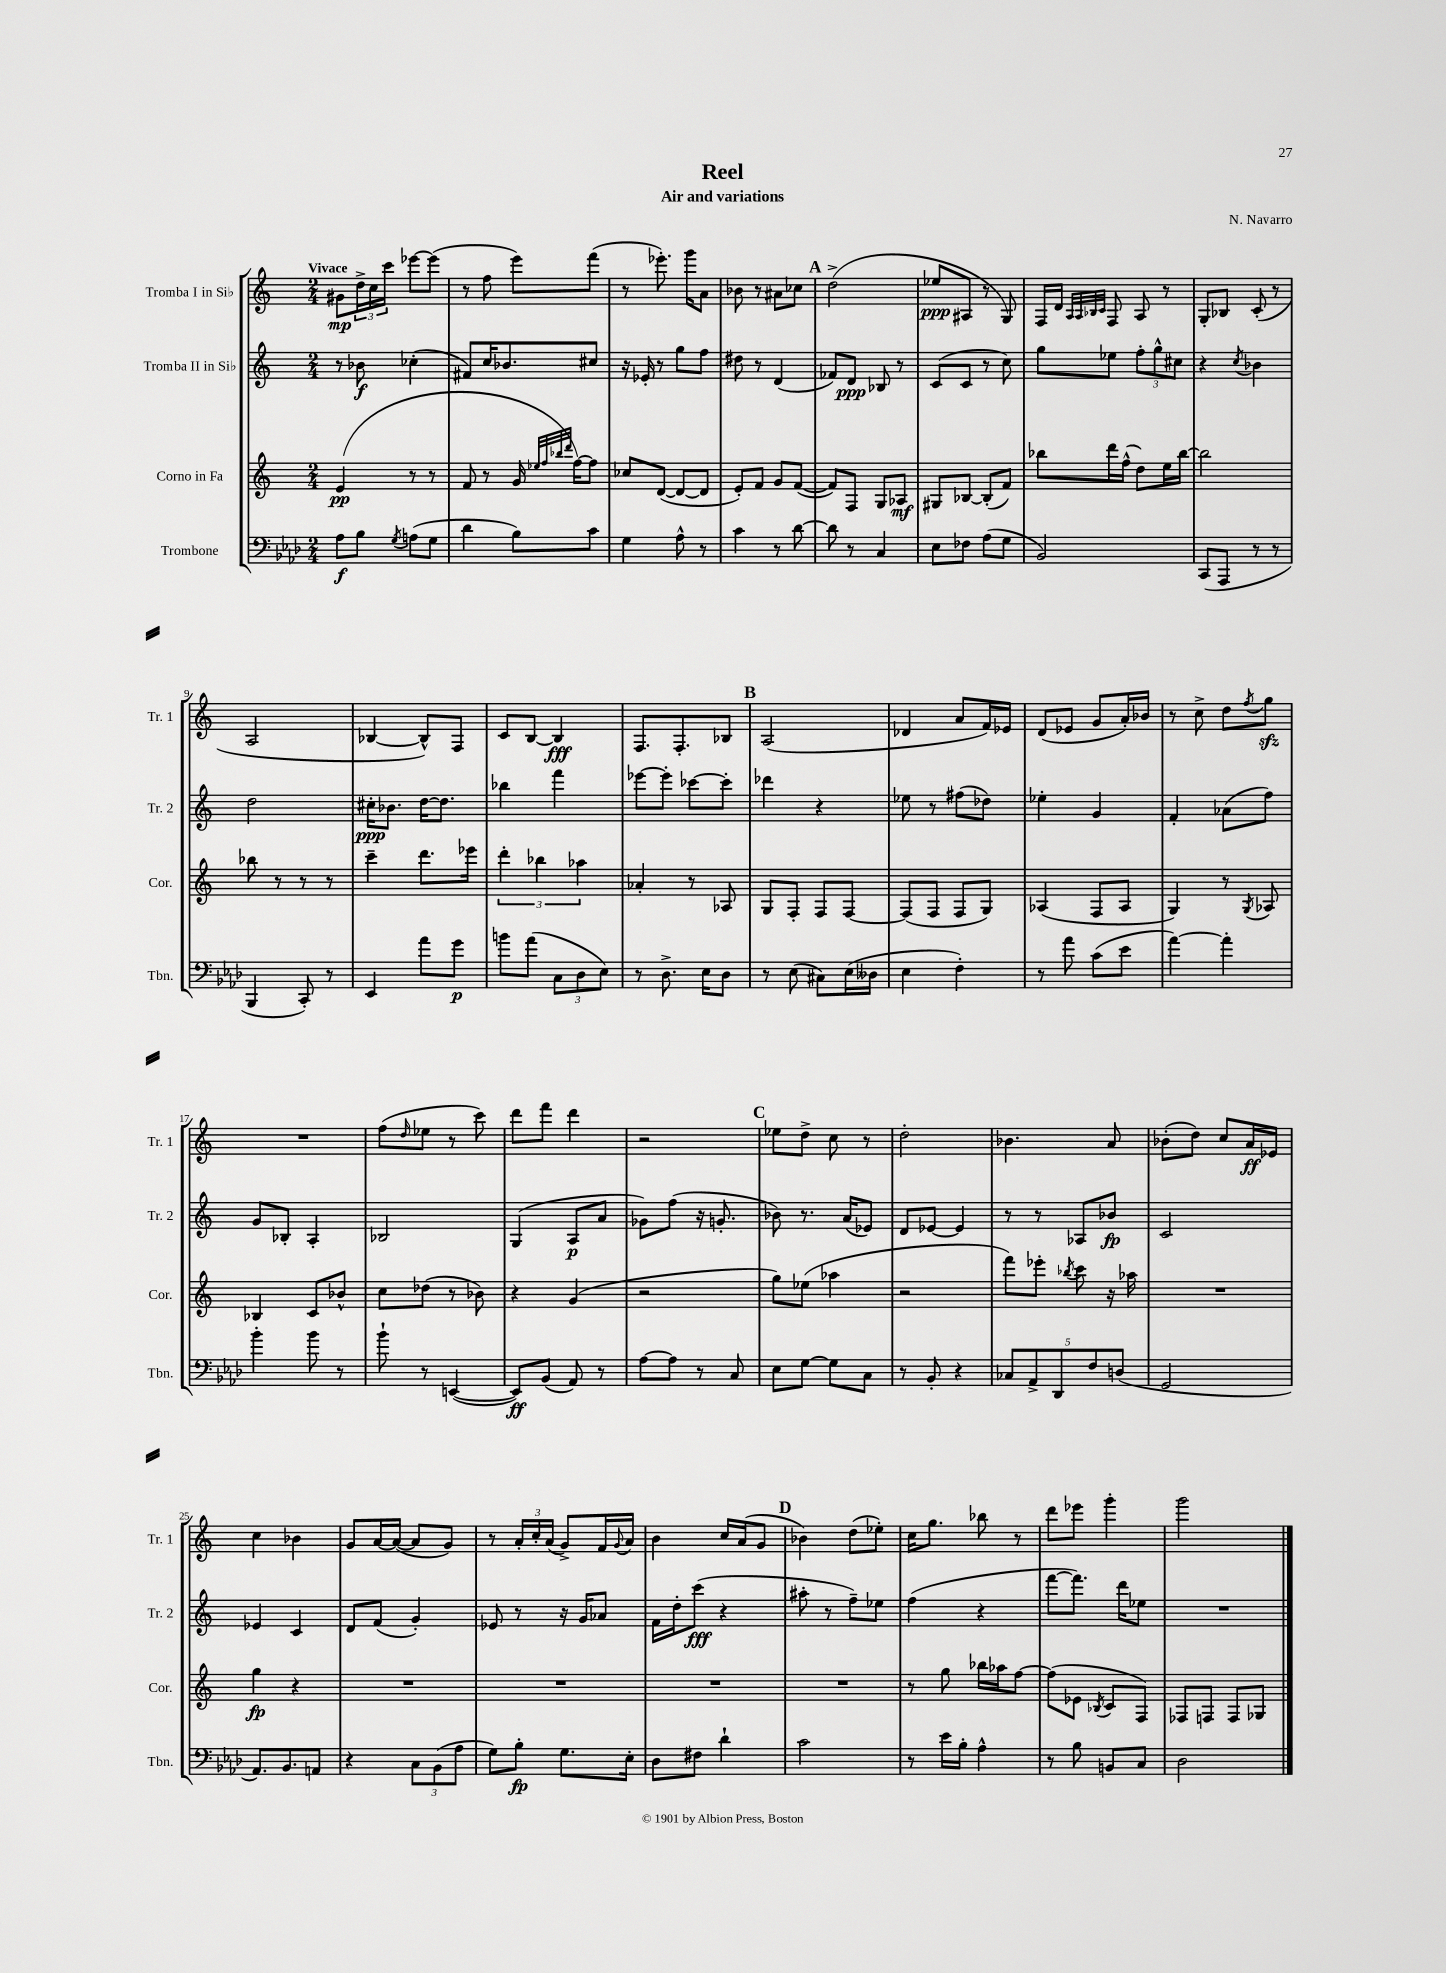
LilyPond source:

\header { title = "Reel" composer = "N. Navarro" subtitle = "Air and variations" }
<<
\new StaffGroup <<
\new Staff = "s0" \with { instrumentName = "Tromba I in Sib" shortInstrumentName = "Tr. 1" } {
    \clef treble \key c \major \numericTimeSignature \time 2/4 \tempo "Vivace"
    gis'8\mp \tuplet 3/2 { d''16-> c''16 c'''16 } ees'''8~ ees'''8( |
    r8 f''8 e'''8) f'''8( |
    r8 ees'''8.-.) g'''16 a'8 |
    bes'8 r8 ais'8 ces''8 |
    \mark \markup { \bold "A" } d''2->( |
    ees''8\ppp ais8 r8 g8) |
    f16 d'16 \grace { a32 a32 bes32 c'32 } f8 a8 r8 |
    g8-. bes8 c'8-.( r8 |
    a2 |
    bes4~ bes8-^) f8 |
    c'8 b8~ b4\fff |
    f8. f8.-. bes8 |
    \mark \markup { \bold "B" } a2( |
    des'4 a'8 f'16) ees'16 |
    d'8( ees'8 g'8 a'16-.) bes'16 |
    r8 c''8-> d''8 \acciaccatura { f''8 } g''8\sfz |
    R2 |
    f''8( \grace { d''16 } ees''8 r8 c'''8) |
    d'''8 f'''8 d'''4 |
    r2 |
    \mark \markup { \bold "C" } ees''8 d''8-> c''8 r8 |
    d''2-. |
    bes'4. a'8 |
    bes'8-.( d''8) c''8 a'16\ff ees'16 |
    c''4 bes'4 |
    g'8 a'16~ a'16~( a'8 g'8) |
    r8 \tuplet 3/2 { a'16-. c''16-. a'16( } g'8->) f'16 \appoggiatura { g'8 } a'16 |
    b'4 c''16 a'16( g'8 |
    \mark \markup { \bold "D" } bes'4) d''8( ees''8-.) |
    c''16 g''8. bes''8 r8 |
    d'''8 ees'''8 g'''4-. |
    g'''2 \bar "|." |
}
\new Staff = "s1" \with { instrumentName = "Tromba II in Sib" shortInstrumentName = "Tr. 2" } {
    \clef treble \key c \major \numericTimeSignature \time 2/4
    r8 bes'8\f ces''4-.( |
    fis'8) c''16 bes'8. cis''8 |
    r16 ees'16-. r8 g''8 f''8 |
    dis''8 r8 d'4( |
    \mark \markup { \bold "A" } fes'8) d'8\ppp bes8 r8 |
    c'8( c'8 r8 c''8) |
    g''8 ees''8 \tuplet 3/2 { f''8-. g''8-^ cis''8 } |
    r4 \acciaccatura { c''8 } bes'4 |
    d''2 |
    cis''16-.\ppp bes'8. d''16~ d''8. |
    bes''4 f'''4 |
    ees'''8~ ees'''8-. ces'''8~ ces'''8-. |
    \mark \markup { \bold "B" } des'''4 r4 |
    ees''8 r8 fis''8( des''8) |
    ees''4-. g'4 |
    f'4-. aes'8( f''8) |
    g'8 bes8-. a4-. |
    bes2 |
    g4( a8\p a'8 |
    ges'8) f''8( r16 g'8.-. |
    \mark \markup { \bold "C" } bes'8) r8. a'16( ees'8) |
    d'8 ees'8~ ees'4 |
    r8 r8 aes8 bes'8\fp |
    c'2 |
    ees'4 c'4 |
    d'8 f'8( g'4-.) |
    ees'8 r8 r16 g'16 aes'8 |
    f'16 d''16-. c'''8\fff( r4 |
    \mark \markup { \bold "D" } ais''8-. r8 f''8--) ees''8 |
    f''4( r4 |
    f'''8~ f'''8.) d'''16 ees''8 |
    R2 \bar "|." |
}
\new Staff = "s2" \with { instrumentName = "Corno in Fa" shortInstrumentName = "Cor." } {
    \clef treble \key c \major \numericTimeSignature \time 2/4
    e'4\pp( r8 r8 |
    f'8 r8 g'16 \grace { ees''32 f''32 bes''32 d'''32 } f''16~) f''8 |
    ces''8 d'8~( d'8~ d'8 |
    e'8-.) f'8 g'8 f'8~( |
    \mark \markup { \bold "A" } f'8) f8 g8 aes8\mf |
    gis8 bes8~ bes8-.( f'8) |
    bes''8 d'''16 f''16-^( d''8) e''16 bes''16~ |
    bes''2 |
    bes''8 r8 r8 r8 |
    c'''4-- d'''8. ees'''16 |
    \tuplet 3/2 { d'''4-. bes''4 aes''4 } |
    aes'4-. r8 aes8 |
    \mark \markup { \bold "B" } g8 f8-. f8 f8~ |
    f8( f8 f8 g8) |
    aes4( f8 aes8 |
    g4) r8 \acciaccatura { g8 } aes8 |
    bes4 c'8 bes'8-^ |
    c''8 des''8( r8 bes'8) |
    r4 g'4( |
    r2 |
    \mark \markup { \bold "C" } g''8) ees''8( aes''4 |
    r2 |
    f'''8) ees'''8-. \acciaccatura { bes''8 } c'''8 r16 aes''16 |
    R2 |
    g''4\fp r4 |
    R2 |
    R2 |
    R2 |
    \mark \markup { \bold "D" } R2 |
    r8 g''8 bes''16 aes''16 f''8~ |
    f''8( ees'8 \acciaccatura { bes8 } c'8 f8) |
    fes8 f8 f8 ges8 \bar "|." |
}
\new Staff = "s3" \with { instrumentName = "Trombone" shortInstrumentName = "Tbn." } {
    \clef bass \key aes \major \numericTimeSignature \time 2/4
    aes8\f bes8 \acciaccatura { g8 } a8( g8 |
    des'4 bes8) c'8 |
    g4 aes8-^ r8 |
    c'4 r8 des'8~ |
    \mark \markup { \bold "A" } des'8 r8 c4 |
    ees8 fes8 aes8( g8 |
    bes,2) |
    c,8( aes,,8 r8 r8 |
    bes,,4 c,8-.) r8 |
    ees,4 aes'8 g'8\p |
    b'8 aes'8( \tuplet 3/2 { c8 des8 ees8) } |
    r8 des8.-> ees16 des8 |
    \mark \markup { \bold "B" } r8 ees8( cis8) ees16( deses16 |
    ees4 f4-.) |
    r8 aes'8 c'8( ees'8 |
    aes'4~) aes'4-. |
    bes'4-. bes'8 r8 |
    bes'8-! r8 e,4~( |
    e,8\ff) bes,8( aes,8) r8 |
    aes8~ aes8 r8 c8 |
    \mark \markup { \bold "C" } ees8 g8~ g8 c8 |
    r8 bes,8-. r4 |
    \tuplet 5/4 { ces8 aes,8-> des,8 f8 d8( } |
    g,2 |
    aes,8.) bes,8. a,8 |
    r4 \tuplet 3/2 { c8 bes,8( aes8 } |
    g8) bes8-.\fp g8. ees16-. |
    des8 fis8 des'4-! |
    \mark \markup { \bold "D" } c'2 |
    r8 ees'16 bes16-. aes4-^ |
    r8 bes8 b,8 c8 |
    des2 \bar "|." |
}
>>
>>
